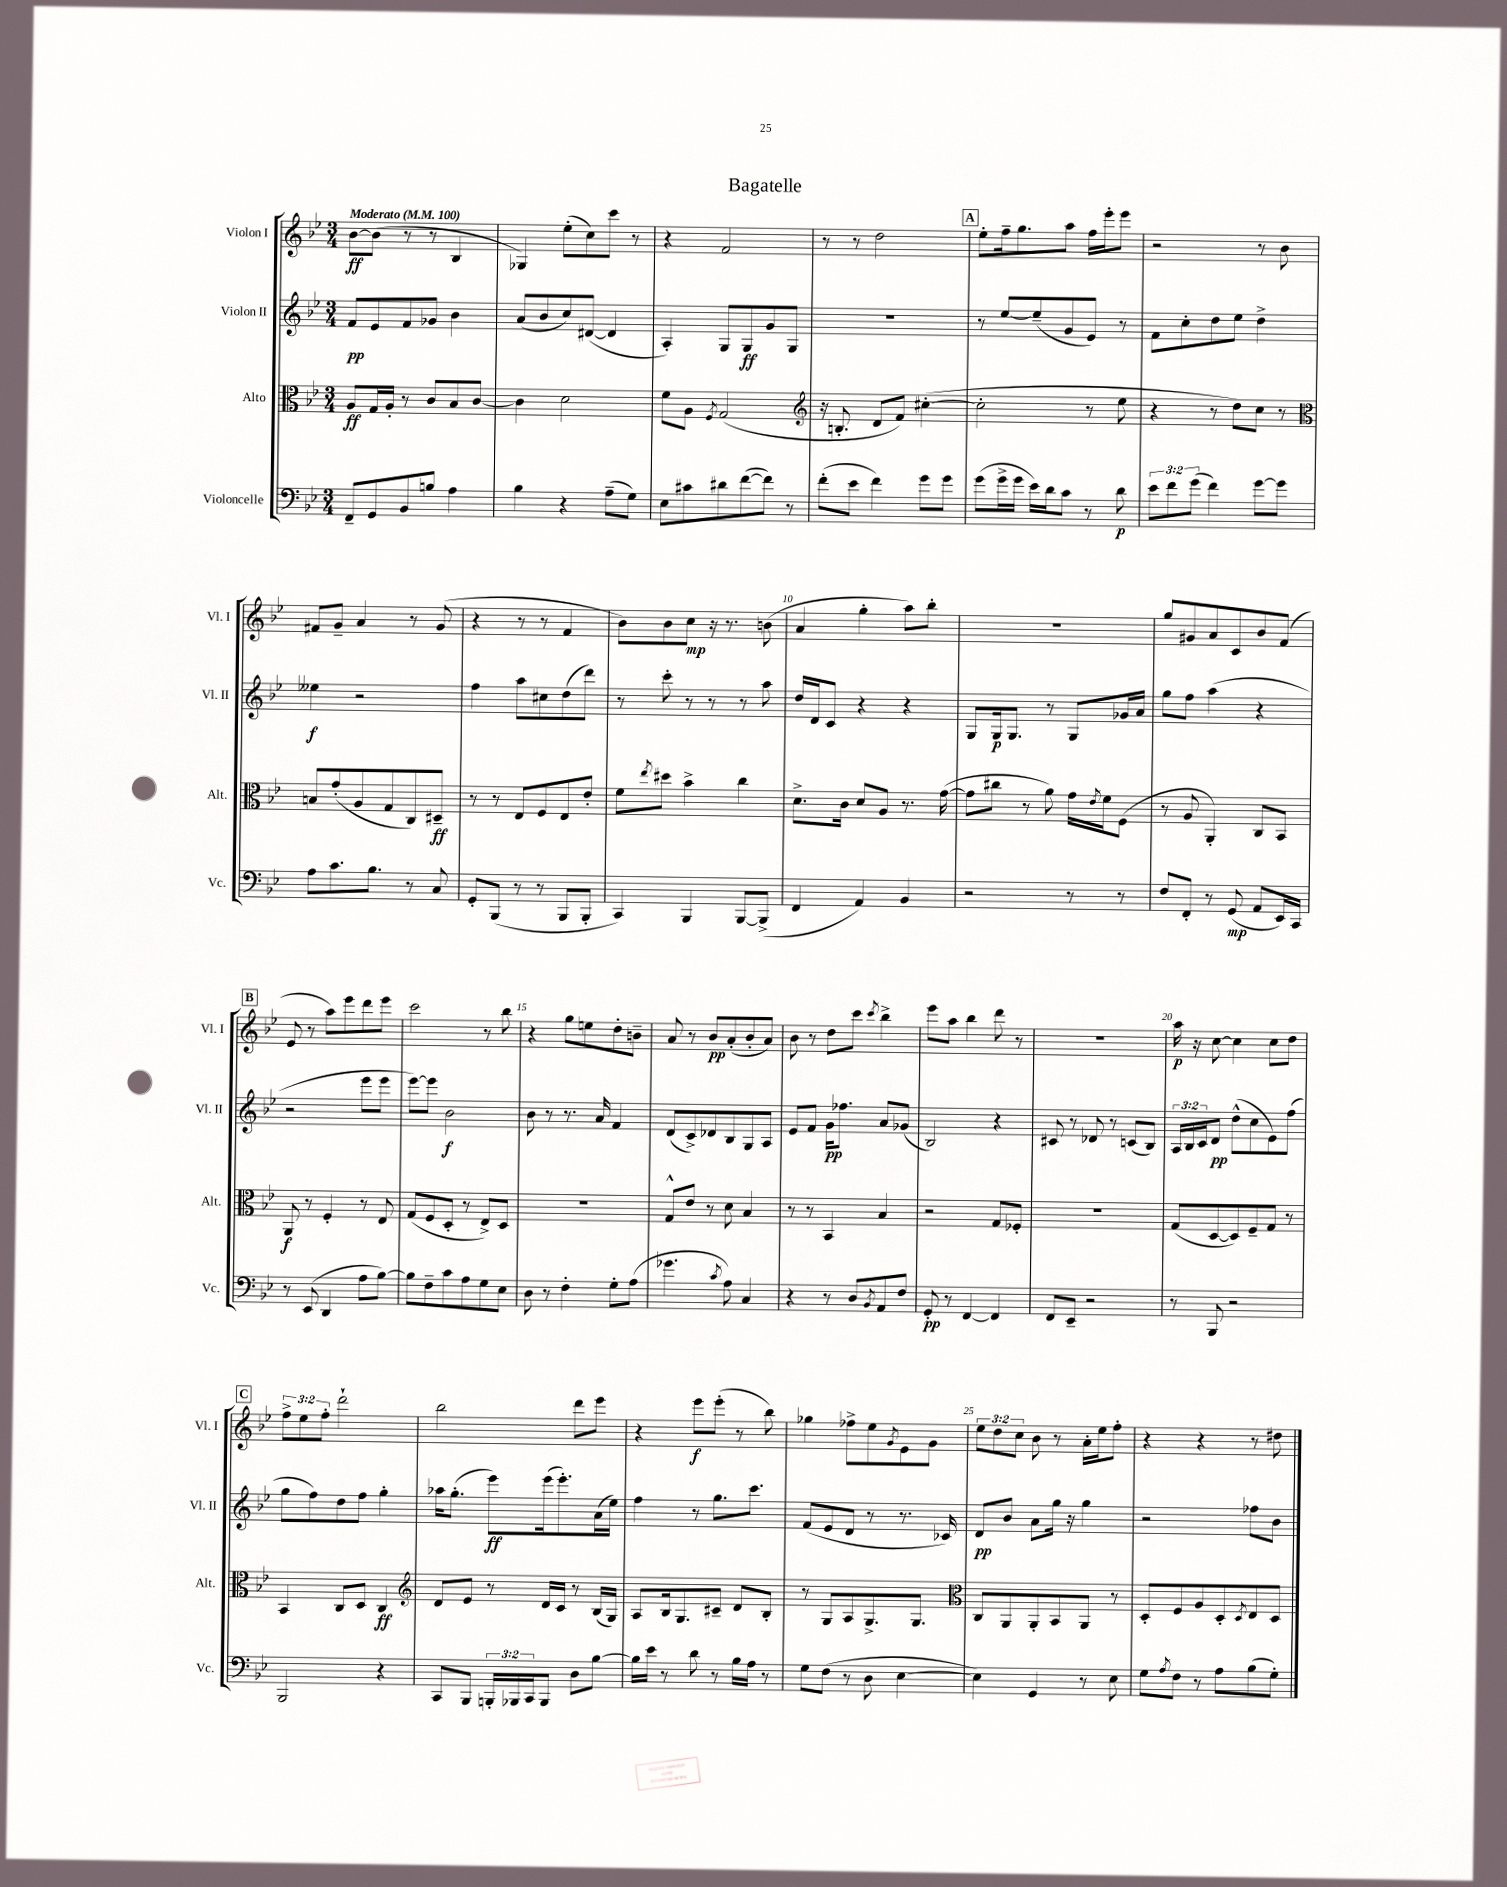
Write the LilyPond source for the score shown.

\header { title = "Bagatelle" }
<<
\new StaffGroup <<
\new Staff = "s0" \with { instrumentName = "Violon I" shortInstrumentName = "Vl. I" } {
    \clef treble \key bes \major \numericTimeSignature \time 3/4 \override Staff.TupletNumber.text = #tuplet-number::calc-fraction-text \tempo "Moderato" 4 = 100
    bes'8~\ff bes'8( r8 r8 bes4 |
    ges4) ees''8-.( c''8) c'''8 r8 |
    r4 f'2 |
    r8 r8 d''2 |
    \mark \markup { \box "A" } ees''8-. f''16-- g''8. a''8 f''16 ees'''16-. ees'''8 |
    r2 r8 bes'8 |
    fis'8 g'8-- a'4 r8 g'8( |
    r4 r8 r8 f'4 |
    bes'8) bes'8 c''8\mp r16 r8. b'8( |
    a'4 g''4-. a''8) bes''8-. |
    R2. |
    g''8 gis'8 a'8 c'8 bes'8 f'8( |
    \mark \markup { \box "B" } ees'8 r8 a''8) ees'''8 d'''8 ees'''8 |
    c'''2 r8 bes''8 |
    r4 g''8 e''8 d''8-. b'8-- |
    a'8 r8 bes'8\pp a'8-.( bes'8-. a'8) |
    bes'8 r8 d''8 c'''8 \acciaccatura { c'''8 } bes''4-> |
    ees'''8 a''8 bes''4 d'''8 r8 |
    R2. |
    a''16\p r16 c''8~ c''4 c''8 d''8 |
    \mark \markup { \box "C" } \tuplet 3/2 { f''8-> ees''8 f''8-. } d'''2-! |
    bes''2 d'''8 ees'''8 |
    r4 ees'''8\f ees'''8-.( r8 bes''8) |
    ges''4 fes''8-> ees''8 \acciaccatura { g'8 } ees'8 g'8 |
    \tuplet 3/2 { ees''8 d''8 c''8 } bes'8 r8 a'16-. ees''16 f''8-. |
    r4 r4 r8 dis''8 \bar "|." |
}
\new Staff = "s1" \with { instrumentName = "Violon II" shortInstrumentName = "Vl. II" } {
    \clef treble \key bes \major \numericTimeSignature \time 3/4 \override Staff.TupletNumber.text = #tuplet-number::calc-fraction-text
    f'8\pp ees'8 f'8 ges'8 bes'4 |
    a'8( bes'8 c''8) dis'8~( dis'4 |
    a4-.) g8 g8\ff g'8 g8 |
    R2. |
    \mark \markup { \box "A" } r8 ees''8~ ees''8--( g'8 ees'8) r8 |
    f'8 c''8-. d''8 ees''8 d''4-> |
    eeses''4\f r2 |
    f''4 a''8 cis''8 d''8( d'''8) |
    r8 c'''8-. r8 r8 r8 a''8 |
    d''16 d'16 c'8 r4 r4 |
    g8 g16\p g8. r8 g8 ges'16 a'16 |
    g''8 f''8 a''4( r4 |
    \mark \markup { \box "B" } r2 ees'''8 ees'''8 |
    ees'''8~) ees'''8 bes'2\f |
    bes'8 r8 r8. a'16 f'4 |
    d'8( c'8->) des'8 bes8 g8 a8 |
    ees'8 f'8 g'16\pp fes''8. a'8 ges'8( |
    bes2) r4 |
    cis'8 r8 des'8 r8 c'8( bes8) |
    \tuplet 3/2 { a16 bes16 c'16 } d'8\pp d''8-^( c''8 ees'8) f''8( |
    \mark \markup { \box "C" } g''8 f''8) d''8 f''8 g''4-. |
    aes''16 g''8.-.( ees'''8\ff) ees'''16( ees'''8.-.) a'16( ees''16) |
    f''4 r8 g''8. c'''8. |
    f'8( ees'8 d'8 r8 r8. ces'16) |
    d'8\pp bes'8 a'8 g''16 r16 g''4 |
    r2 fes''8 bes'8 \bar "|." |
}
\new Staff = "s2" \with { instrumentName = "Alto" shortInstrumentName = "Alt." } {
    \clef alto \key bes \major \numericTimeSignature \time 3/4
    a8\ff g16 a16-. r8 c'8 bes8 c'8~ |
    c'4 d'2 |
    f'8 a8 \acciaccatura { f8 } g2( |
    \clef treble r16 b8.-. d'8 f'8) cis''4~-.( |
    \mark \markup { \box "A" } cis''2-. r8 ees''8 |
    r4 r8 d''8) c''8 r8 |
    \clef alto b8 g'8-.( a8 g8 c8) dis8--\ff |
    r8 r8 ees8 f8 ees8 ees'8-. |
    f'8 \acciaccatura { ees''8 } dis''8 bes'4-> c''4 |
    d'8.-> c'16 d'8 a8 r8. g'16~( |
    g'8 cis''8 r8 a'8) g'16 \acciaccatura { ees'8 } f'16 f8( |
    r8 a8 a,4-.) c8 bes,8 |
    \mark \markup { \box "B" } a,8\f r8 f4-. r8 ees8 |
    g8( f8 d8-. r8 ees8->) d8 |
    R2. |
    g8-^ ees'8 r8 d'8 bes4 |
    r8 r8 bes,4 bes4 |
    r2 g8 fes8-. |
    R2. |
    g8( d8~ d8) f8-- g8 r8 |
    \mark \markup { \box "C" } bes,4 c8 d8 c4\ff |
    \clef treble d'8 ees'8 r8 d'16 c'16 r8 bes16( g16) |
    a8 bes16 g8. cis'8-- d'8 bes8-. |
    r8 g8 a8 g8.-> g8. |
    \clef alto c8 a,8 a,8-. bes,8 a,8 r8 |
    d8-. f8 a8 d8-. \acciaccatura { d8 } ees8 d8 \bar "|." |
}
\new Staff = "s3" \with { instrumentName = "Violoncelle" shortInstrumentName = "Vc." } {
    \clef bass \key bes \major \numericTimeSignature \time 3/4 \override Staff.TupletNumber.text = #tuplet-number::calc-fraction-text
    f,8-- g,8 bes,8 b8 a4 |
    bes4 r4 a8--( g8) |
    ees8 cis'8 dis'8 f'8~( f'8) r8 |
    f'8-.( ees'8 f'4) g'8 g'8 |
    \mark \markup { \box "A" } g'8( g'16-> g'16 ees'16) d'16 c'8 r8 d'8\p |
    \tuplet 3/2 { ees'8 f'8 g'8( } f'4) g'8~ g'8 |
    a8 c'8. bes8. r8 c8 |
    g,8-. bes,,8( r8 r8 bes,,8 bes,,8-. |
    c,4) bes,,4 bes,,8~ bes,,8->( |
    f,4 a,4) bes,4 |
    r2 r8 r8 |
    f8 f,8-. r8 g,8\mp( a,8 ees,16) c,16 |
    \mark \markup { \box "B" } r8 ees,8( d,4 a8 bes8~) |
    bes8 f8-- c'8 a8 g8 ees8 |
    d8 r8 f4-. g8-. a8( |
    ges'4. \acciaccatura { c'8 } a8) c4 |
    r4 r8 d8 \acciaccatura { bes,8 } a,8 f8 |
    g,8-.\pp r8 f,4~ f,4 |
    f,8 ees,8-- r2 |
    r8 bes,,8 r2 |
    \mark \markup { \box "C" } bes,,2 r4 |
    c,8 bes,,8 \tuplet 3/2 { b,,16-. bes,,16 c,16 } bes,,8 d8 bes8~ |
    bes16 ees'16 r8 d'8 r8 bes16 a16 r8 |
    g8 f8( r8 d8 ees4~ |
    ees4) g,4 r8 ees8 |
    g8 \acciaccatura { a8 } f8 r8 a8 bes8( g8-.) \bar "|." |
}
>>
>>
\layout { \context { \Score \override BarNumber.break-visibility = ##(#f #t #t) barNumberVisibility = #(every-nth-bar-number-visible 5) } }
